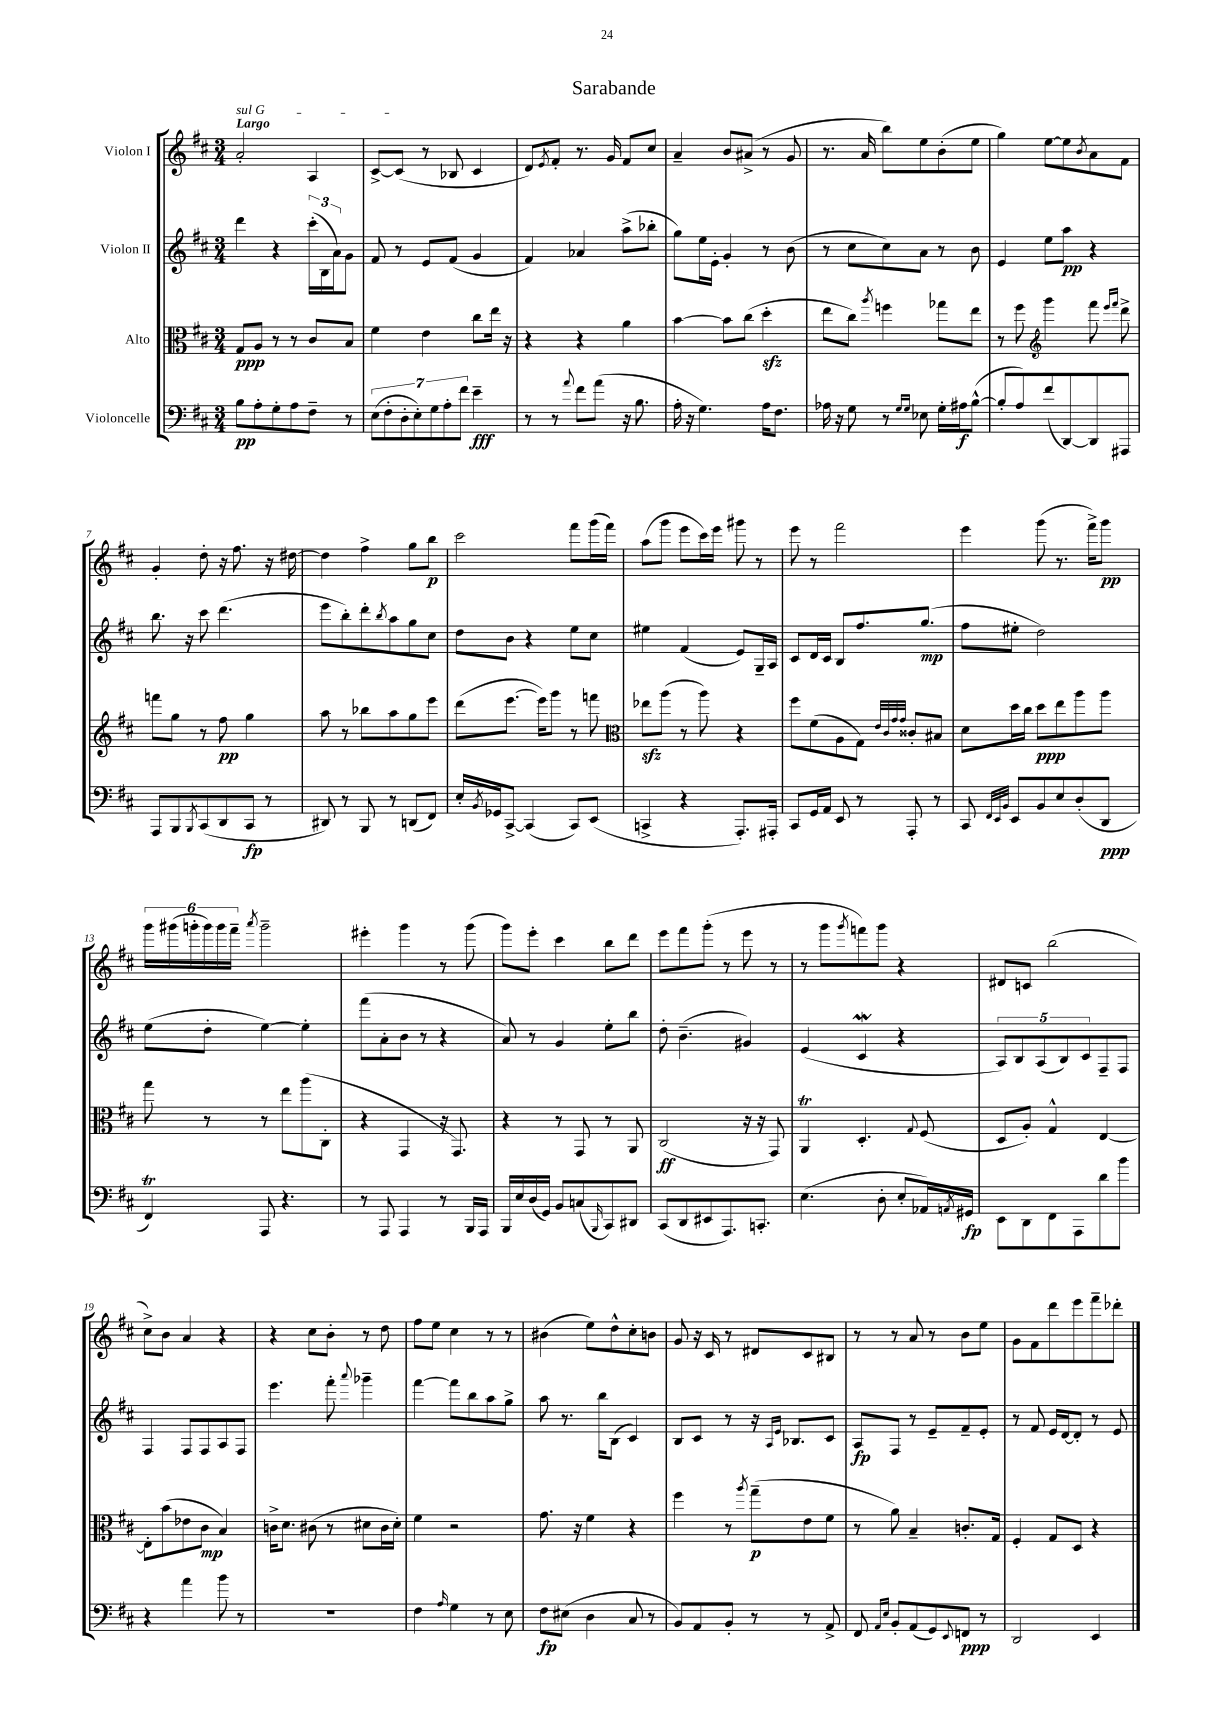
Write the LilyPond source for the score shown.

\header { title = "Sarabande" }
<<
\new StaffGroup <<
\new Staff = "s0" \with { instrumentName = "Violon I" } {
    \clef treble \key d \major \numericTimeSignature \time 3/4 \tempo "Largo"
    \once \override TextSpanner.bound-details.left.text = \markup { \italic "sul G" } a'2-.\startTextSpan a4 |
    cis'8~-> cis'8\stopTextSpan( r8 bes8 cis'4 |
    d'8) \acciaccatura { e'8 } fis'8-. r8. g'16 fis'8 cis''8 |
    a'4-- b'8 ais'8->( r8 g'8 |
    r8. a'16 b''8) e''8 b'8-.( e''8 |
    g''4) e''8~ e''8 \acciaccatura { b'8 } a'8 fis'8 |
    g'4-. d''8-. r16 fis''8. r16 dis''16~ |
    dis''4 fis''4-> g''8 b''8\p |
    cis'''2 fis'''8 g'''16( fis'''16) |
    a''8( g'''8 e'''8 cis'''16) e'''16 gis'''8 r8 |
    e'''8 r8 fis'''2 |
    e'''4 g'''8( r8. fis'''16->) g'''8\pp |
    \tuplet 6/4 { g'''16 gis'''16( g'''16-. g'''16) g'''16 fis'''16-- } \acciaccatura { a'''8 } g'''2-- |
    eis'''4-. g'''4 r8 g'''8( |
    g'''8) e'''8-. cis'''4 b''8 d'''8 |
    e'''8 fis'''8 g'''8-.( r8 e'''8 r8 |
    r8 g'''8 \acciaccatura { g'''8 } f'''8) g'''8 r4 |
    dis'8 c'8 b''2( |
    cis''8->) b'8 a'4 r4 |
    r4 cis''8 b'8-. r8 d''8 |
    fis''8 e''8 cis''4 r8 r8 |
    bis'4( e''8) d''8-^ cis''8-. b'8 |
    g'8 r16 cis'16 r8 dis'8 cis'8 bis8 |
    r8 r8 a'8 r8 b'8 e''8 |
    g'8 fis'8 d'''8 e'''8 fis'''8-- des'''8-. \bar "|." |
}
\new Staff = "s1" \with { instrumentName = "Violon II" } {
    \clef treble \key d \major \numericTimeSignature \time 3/4
    d'''4 r4 \tuplet 3/2 { cis'''16-.( b16 a'16) } g'8 |
    fis'8 r8 e'8 fis'8( g'4 |
    fis'4) aes'4 a''8->( bes''8-. |
    g''8) e''16 e'16-. g'4-. r8 b'8( |
    r8 cis''8 cis''8) a'8 r8 b'8 |
    e'4 e''8 a''8\pp r4 |
    b''8. r16 cis'''8 d'''4.( |
    e'''8 b''8-.) d'''8-. \acciaccatura { b''8 } a''8 g''8 cis''8 |
    d''8 b'8 r4 e''8 cis''8 |
    eis''4 fis'4( e'8) g16-- a16 |
    cis'8 d'16 cis'16 b8 fis''8. g''8.\mp( |
    fis''8 eis''8-. d''2) |
    e''8( d''8-. e''4~) e''4-. |
    fis'''8( a'8-. b'8 r8 r4 |
    a'8) r8 g'4 e''8-. b''8 |
    d''8-. b'4.--( gis'4) |
    e'4( cis'4\mordent r4 |
    \tuplet 5/4 { a8) b8 a8( b8) cis'8 } fis8-- fis8 |
    fis4 fis8 fis8 a8 fis8 |
    e'''4. fis'''8-. \appoggiatura { a'''8 } ges'''4-- |
    fis'''4~ fis'''8 b''8 a''8 g''8-> |
    a''8 r8. b''16 b8( cis'4) |
    b8 cis'8 r8 r16 \grace { a16 e'16 } bes8. cis'8 |
    a8\fp fis8 r8 e'8-- fis'8-- e'8-. |
    r8 fis'8 e'16 d'16~ d'8-. r8 e'8 \bar "|." |
}
\new Staff = "s2" \with { instrumentName = "Alto" } {
    \clef alto \key d \major \numericTimeSignature \time 3/4
    g8\ppp a8 r8 r8 cis'8 b8 |
    fis'4 e'4 cis''8 e''16 r16 |
    r4 r4 a'4 |
    b'4~ b'8 cis''8( d''4-.\sfz |
    e''8 cis''8) \acciaccatura { a''8 } f''4 ges''8 e''8 |
    r8 fis''8 \clef treble g'''4 fis'''8 \grace { e'''16 fis'''16 } d'''8-> |
    f'''8 g''8 r8 fis''8\pp g''4 |
    a''8 r8 bes''8 a''8 g''8 e'''8 |
    d'''8( e'''8.~ e'''16) g'''8 r8 f'''8 |
    \clef alto ees''8\sfz a''8( r8 a''8) r4 |
    fis''8 fis'8( a8 g8) \grace { e'32 cis'32 g'32 g'32 } cisis'8-. bis8 |
    d'8 d''16 cis''16 d''8\ppp e''8 a''8 a''8 |
    g''8 r8 r8 e''8 a''8( cis8-. |
    r4 g,4 r16 g,8.) |
    r4 r8 g,8 r8 a,8 |
    cis2\ff( r16 r16 g,8) |
    a,4\trill d4.-. \appoggiatura { g8 } fis8( |
    d8 a8-.) g4-^ e4~ |
    e8-. b'8( ees'8 cis'8\mp b4) |
    c'16-> d'8. cis'8( r8 dis'8 cis'16 dis'16-.) |
    fis'4 r2 |
    g'8. r16 fis'4 r4 |
    fis''4 r8 \acciaccatura { a''8 } g''8--\p( e'8 fis'8 |
    r8 a'8) b4-- c'8.-. g16 |
    fis4-. g8 d8 r4 \bar "|." |
}
\new Staff = "s3" \with { instrumentName = "Violoncelle" } {
    \clef bass \key d \major \numericTimeSignature \time 3/4
    b8\pp a8-. g8-. a8 fis8-- r8 |
    \tuplet 7/4 { e8( fis8-. d8-. e8-.) g8 a8-. fis'8 } e'4--\fff |
    r8 r8 \appoggiatura { a'8 } fis'8 a'8( r16 b8. |
    a16-. r16 g4.) a16 fis8. |
    aes16 r16 g8 r8 \grace { g16 g16 } ees8 g16-. ais16\f b8~-^( |
    b8-. a8) fis'8( d,8~) d,8 ais,,8 |
    a,,8 b,,8 \acciaccatura { b,,8 } cis,8( d,8 cis,8\fp r8 |
    dis,8) r8 b,,8 r8 d,8( fis,8) |
    e16-. \acciaccatura { b,8 } ges,16 cis,8~-> cis,4( cis,8) e,8( |
    c,4-> r4 a,,8.-.) ais,,16-. |
    cis,8 g,16 a,16 e,8 r8 a,,8-. r8 |
    cis,8 \grace { fis,32 e,32 b,32 } e,8 b,8 e8 d8-.( d,8\ppp |
    fis,4\trill) a,,8 r4. |
    r8 a,,8 a,,4 r8 b,,16 a,,16 |
    b,,16 e16 d16( g,16) b,8 c8( \grace { b,,16 } cis,8) dis,8 |
    cis,8( d,8 eis,8 a,,8.) c,8.-. |
    e4.( d8-. e8-. aes,16) \acciaccatura { a,8 } gis,16\fp |
    e,8 d,8 fis,8 a,,8 d'8 b'8 |
    r4 a'4 b'8 r8 |
    R2. |
    fis4 \grace { a16 } g4 r8 e8 |
    fis8\fp eis8( d4 cis8 r8 |
    b,8) a,8 b,8-. r8 r8 a,8-> |
    fis,8 \grace { a,16 e16 } b,8-. a,8( g,8) \appoggiatura { e,8 } f,8\ppp r8 |
    d,2 e,4 \bar "|." |
}
>>
>>
